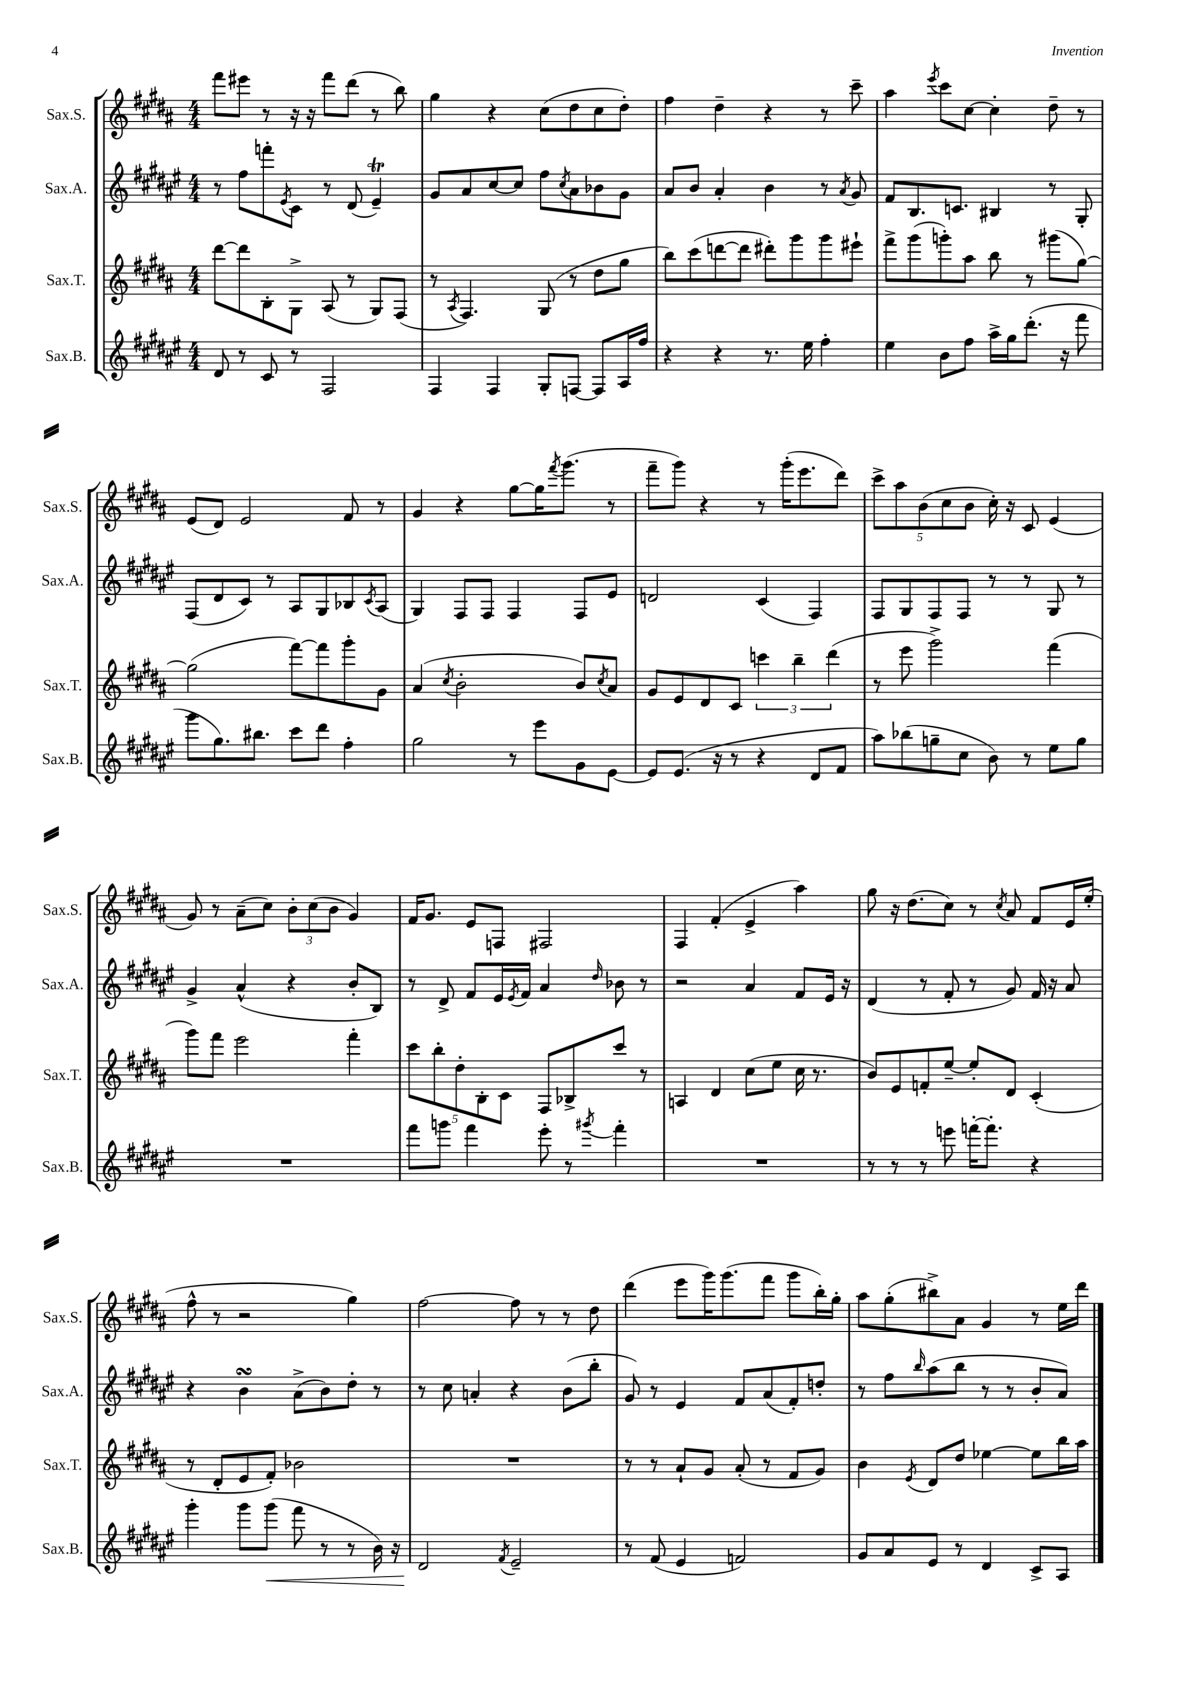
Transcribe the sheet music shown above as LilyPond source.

<<
\new StaffGroup <<
\new Staff = "s0" \with { instrumentName = "Sax.S." shortInstrumentName = "Sax.S." } {
    \clef treble \key b \major \numericTimeSignature \time 4/4
    fis'''8 eis'''8 r8 r16 r16 fis'''8 dis'''8( r8 b''8) |
    gis''4 r4 cis''8( dis''8 cis''8 dis''8-.) |
    fis''4 dis''4-- r4 r8 cis'''8-- |
    ais''4 \acciaccatura { e'''8 } cis'''8 cis''8~ cis''4-. dis''8-- r8 |
    e'8( dis'8) e'2 fis'8 r8 |
    gis'4 r4 gis''8~ gis''16 \acciaccatura { fis'''8 } gis'''8.( r8 |
    fis'''8-- gis'''8) r4 r8 gis'''16-.( e'''8. dis'''8) |
    \tuplet 5/4 { cis'''8-> ais''8 b'8( cis''8 b'8 } cis''16-.) r16 cis'8 e'4( |
    gis'8) r8 ais'8--( cis''8) \tuplet 3/2 { b'8-. cis''8( b'8 } gis'4) |
    fis'16 gis'8. e'8 f8 fis2 |
    fis4 fis'4-.( e'4-> ais''4) |
    gis''8 r16 dis''8.( cis''8) r8 \acciaccatura { cis''8 } ais'8 fis'8 e'16 e''16-.( |
    fis''8-^ r8 r2 gis''4) |
    fis''2~ fis''8 r8 r8 dis''8 |
    dis'''4( e'''8 gis'''16) gis'''8.( fis'''8 gis'''8 b''16-.) gis''16-. |
    ais''8 gis''8-.( bis''8->) ais'8 gis'4 r8 e''16 dis'''16 \bar "|." |
}
\new Staff = "s1" \with { instrumentName = "Sax.A." shortInstrumentName = "Sax.A." } {
    \clef treble \key fis \major \numericTimeSignature \time 4/4
    r8 fis''8 f'''8-. \acciaccatura { eis'8 } cis'8 r8 dis'8( eis'4--\trill) |
    gis'8 ais'8 cis''8~ cis''8 fis''8 \acciaccatura { cis''8 } ais'8 bes'8 gis'8 |
    ais'8 b'8 ais'4-. b'4 r8 \acciaccatura { ais'8 } gis'8 |
    fis'8 b8. c'8. bis4 r8 gis8-. |
    fis8( dis'8 cis'8) r8 ais8 gis8 bes8 \acciaccatura { cis'8 } ais8( |
    gis4) fis8 fis8 fis4 fis8 eis'8 |
    d'2 cis'4( fis4) |
    fis8 gis8 fis8 fis8 r8 r8 gis8 r8 |
    gis'4-> ais'4-^( r4 b'8-. b8) |
    r8 dis'8-> fis'8 eis'16 \acciaccatura { eis'8 } fis'16 ais'4 \grace { dis''16 } bes'8 r8 |
    r2 ais'4 fis'8 eis'16 r16 |
    dis'4( r8 fis'8-. r8 gis'8) fis'16 r16 ais'8 |
    r4 b'4\turn ais'8->( b'8) dis''8-. r8 |
    r8 cis''8 a'4-. r4 b'8( b''8-. |
    gis'8) r8 eis'4 fis'8 ais'8( fis'8-.) d''8-. |
    r8 fis''8 \grace { b''16 } ais''8( b''8 r8 r8 b'8-. ais'8) \bar "|." |
}
\new Staff = "s2" \with { instrumentName = "Sax.T." shortInstrumentName = "Sax.T." } {
    \clef treble \key b \major \numericTimeSignature \time 4/4
    dis'''8~ dis'''8 b8-. gis8-> ais8( r8 gis8) fis8( |
    r8 \acciaccatura { ais8 } fis4.) gis8( r8 dis''8 gis''8 |
    b''8) cis'''8( d'''8~ d'''8 dis'''8-.) gis'''8 gis'''8 eis'''8-! |
    fis'''8-> gis'''8( g'''8-.) ais''8 b''8 r8 gis'''8( gis''8~) |
    gis''2( fis'''8~) fis'''8 gis'''8-. gis'8 |
    ais'4( \acciaccatura { cis''8 } b'2-. b'8) \acciaccatura { cis''8 } ais'8 |
    gis'8 e'8 dis'8 cis'8 \tuplet 3/2 { c'''4 b''4-- dis'''4( } |
    r8 e'''8 gis'''2->) fis'''4( |
    gis'''8) fis'''8 e'''2 fis'''4-. |
    \tuplet 5/4 { cis'''8 b''8-. dis''8-. b8-. cis'8 } fis8 bes8-> cis'''8 r8 |
    a4 dis'4 cis''8( e''8 cis''16 r8. |
    b'8) e'8 f'8-. e''8~-- e''8-. dis'8 cis'4-.( |
    r8 dis'8-. e'8 fis'8-.) bes'2 |
    R1 |
    r8 r8 ais'8-! gis'8 ais'8-.( r8 fis'8 gis'8) |
    b'4 \acciaccatura { e'8 } dis'8 dis''8 ees''4~ ees''8 b''16 ais''16 \bar "|." |
}
\new Staff = "s3" \with { instrumentName = "Sax.B." shortInstrumentName = "Sax.B." } {
    \clef treble \key fis \major \numericTimeSignature \time 4/4
    dis'8 r8 cis'8 r8 fis2 |
    fis4 fis4 gis8-. f8~ f8 ais16 fis''16 |
    r4 r4 r8. eis''16 fis''4-. |
    eis''4 b'8 fis''8 ais''16-> gis''16 dis'''8.-.( r16 fis'''8 |
    gis'''8 gis''8.) bis''8. cis'''8 dis'''8 fis''4-. |
    gis''2 r8 eis'''8 gis'8 eis'8~ |
    eis'8 eis'8.( r16 r8 r4 dis'8 fis'8 |
    ais''8) bes''8( g''8-- cis''8 b'8) r8 eis''8 g''8 |
    R1 |
    fis'''8 g'''8 fis'''4 eis'''8-. r8 \acciaccatura { gis'''8 } fis'''4-. |
    R1 |
    r8 r8 r8 e'''8 f'''16~-. f'''8.-. r4 |
    gis'''4-. gis'''8 gis'''8\<( fis'''8 r8 r8 b'16) r16 |
    dis'2\! \acciaccatura { fis'8 } eis'2-- |
    r8 fis'8( eis'4 f'2) |
    gis'8 ais'8 eis'8 r8 dis'4 cis'8-> ais8 \bar "|." |
}
>>
>>
\layout { \context { \Score \remove "Bar_number_engraver" } }
